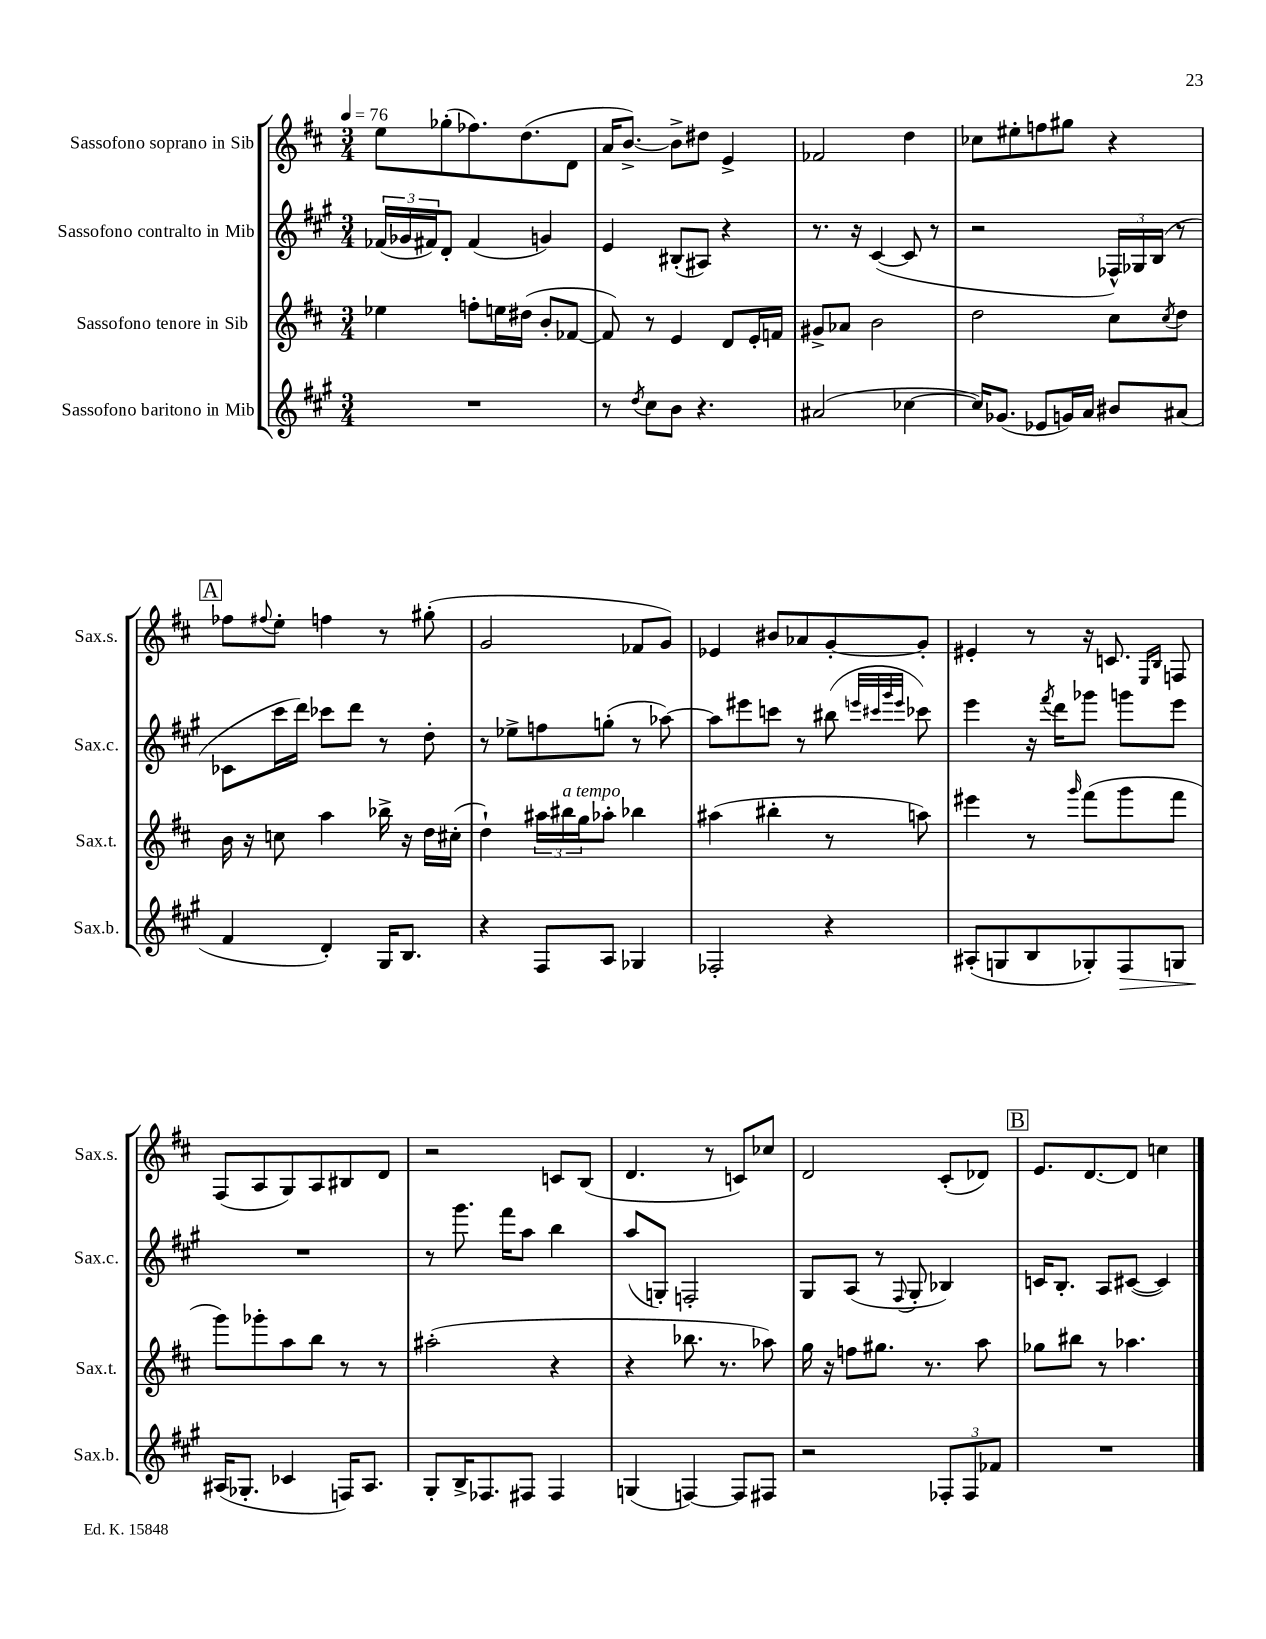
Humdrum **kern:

**kern	**kern	**kern	**kern
*staff4	*staff3	*staff2	*staff1
*clefG2	*clefG2	*clefG2	*clefG2
*k[f#c#g#]	*k[f#c#]	*k[f#c#g#]	*k[f#c#]
*M3/4	*M3/4	*M3/4	*M3/4
*MM76	*MM76	*MM76	*MM76
2.r	4ee-	(24f-	8ee
.	.	24g-	.
.	.	24f#)	.
.	.	8d'	(8gg-'
.	8ff'	(4f#	8.ff-)
.	16ee	.	.
.	(16dd#	.	(8.dd
.	8b'	4g)	.
.	[8f-	.	8d
=	=	=	=
8r	8f-])	4e	16a
.	.	.	[8.b^)
8qdd	.	.	.
8cc#	8r	.	.
8b	4e	(8B#'	8b^]
4.r	.	8A#)	8dd#
.	8d	4r	4e^
.	16e'	.	.
.	16f	.	.
=	=	=	=
(2a#	8g#^	8.r	2f-
.	8a-	.	.
.	.	16r	.
.	2b	([4c#	.
[4cc-	.	8c#]	4dd
.	.	8r	.
=	=	=	=
16cc-])	2dd	2r	8cc-
(8.g-	.	.	.
.	.	.	8ee#'
8e-	.	.	8ff
16g)	.	.	8gg#
16a	.	.	.
8b#	8cc#	24F-^^)	4r
.	.	24G-	.
.	.	(24B	.
.	8qcc#	.	.
(8a#	8dd	8r	.
=	=	=	=
4f#	16b	8c-	8ff-
.	16r	.	.
.	.	.	8qqff#
.	8cc	16ccc#	8ee'
.	.	16ddd)	.
4d')	4aa	8ccc-	4ff
.	.	8ddd	.
16G#	16bb-^	8r	8r
8.B	16r	.	.
.	16dd	8dd'	(8gg#'
.	(16cc#'	.	.
=	=	=	=
4r	4dd`)	8r	2g
.	.	8ee-^	.
8F#	24aa#	8ff	.
.	24bb#	.	.
.	24gg	.	.
8A	8aa-'	(8gg'	.
4G-	4bb-	8r	8f-
.	.	[8aa-)	8g)
=	=	=	=
2F-'	(4aa#	8aa-]	4e-
.	.	8eee#	.
.	4bb#'	8ccc	8b#
.	.	8r	8a-
4r	8r	(8bb#	[8g'
.	.	32qqeee	.
.	.	32qqccc#	.
.	.	32qqggg#	.
.	.	32qqeee	.
.	8aa)	8ccc-)	8g']
=	=	=	=
(8A#'	4eee#	4eee	4e#'
8G	.	.	.
8B	8r	16r	8r
.	.	8qfff#	.
.	.	16ddd	.
.	16qqggg	.	.
8G-')	(8fff#	8ggg-	16r
.	.	.	8.c
8F#	8ggg	8ggg	.
.	.	.	16qqE
.	.	.	16qqB
8G	8fff#	8eee	8F
=	=	=	=
(16A#	8ggg)	2.r	(8F#
8.G-'	.	.	.
.	8ggg-'	.	8A
4c-	8aa	.	8G)
.	8bb	.	8A
16F)	8r	.	8B#
8.A#	.	.	.
.	8r	.	8d
=	=	=	=
8G#'	(2aa#'	8r	2r
16B^	.	8.ggg#	.
8.F-	.	.	.
.	.	16fff#	.
8F#	.	8aa	.
4F#	4r	4bb	8c
.	.	.	(8B
=	=	=	=
(4G	4r	(8aa	4.d
.	.	8G')	.
[4F)	8.bb-	2F'	.
.	.	.	8r
.	8.r	.	.
8F]	.	.	8c)
8F#	8aa-)	.	8cc-
=	=	=	=
2r	16gg	8G#	2d
.	16r	.	.
.	8ff	(8A	.
.	8.gg#	8r	.
.	.	8qqF#	.
.	.	8G#'	.
.	8.r	.	.
12F-'	.	4B-)	(8c#'
12F-	.	.	.
.	8aa	.	8d-)
12f-	.	.	.
=	=	=	=
2.r	8gg-	16c	8.e
.	.	8.B'	.
.	8bb#	.	.
.	.	.	[8.d
.	8r	8A	.
.	4.aa-	([8c#	8d]
.	.	4c#])	4cc
==	==	==	==
*-	*-	*-	*-
